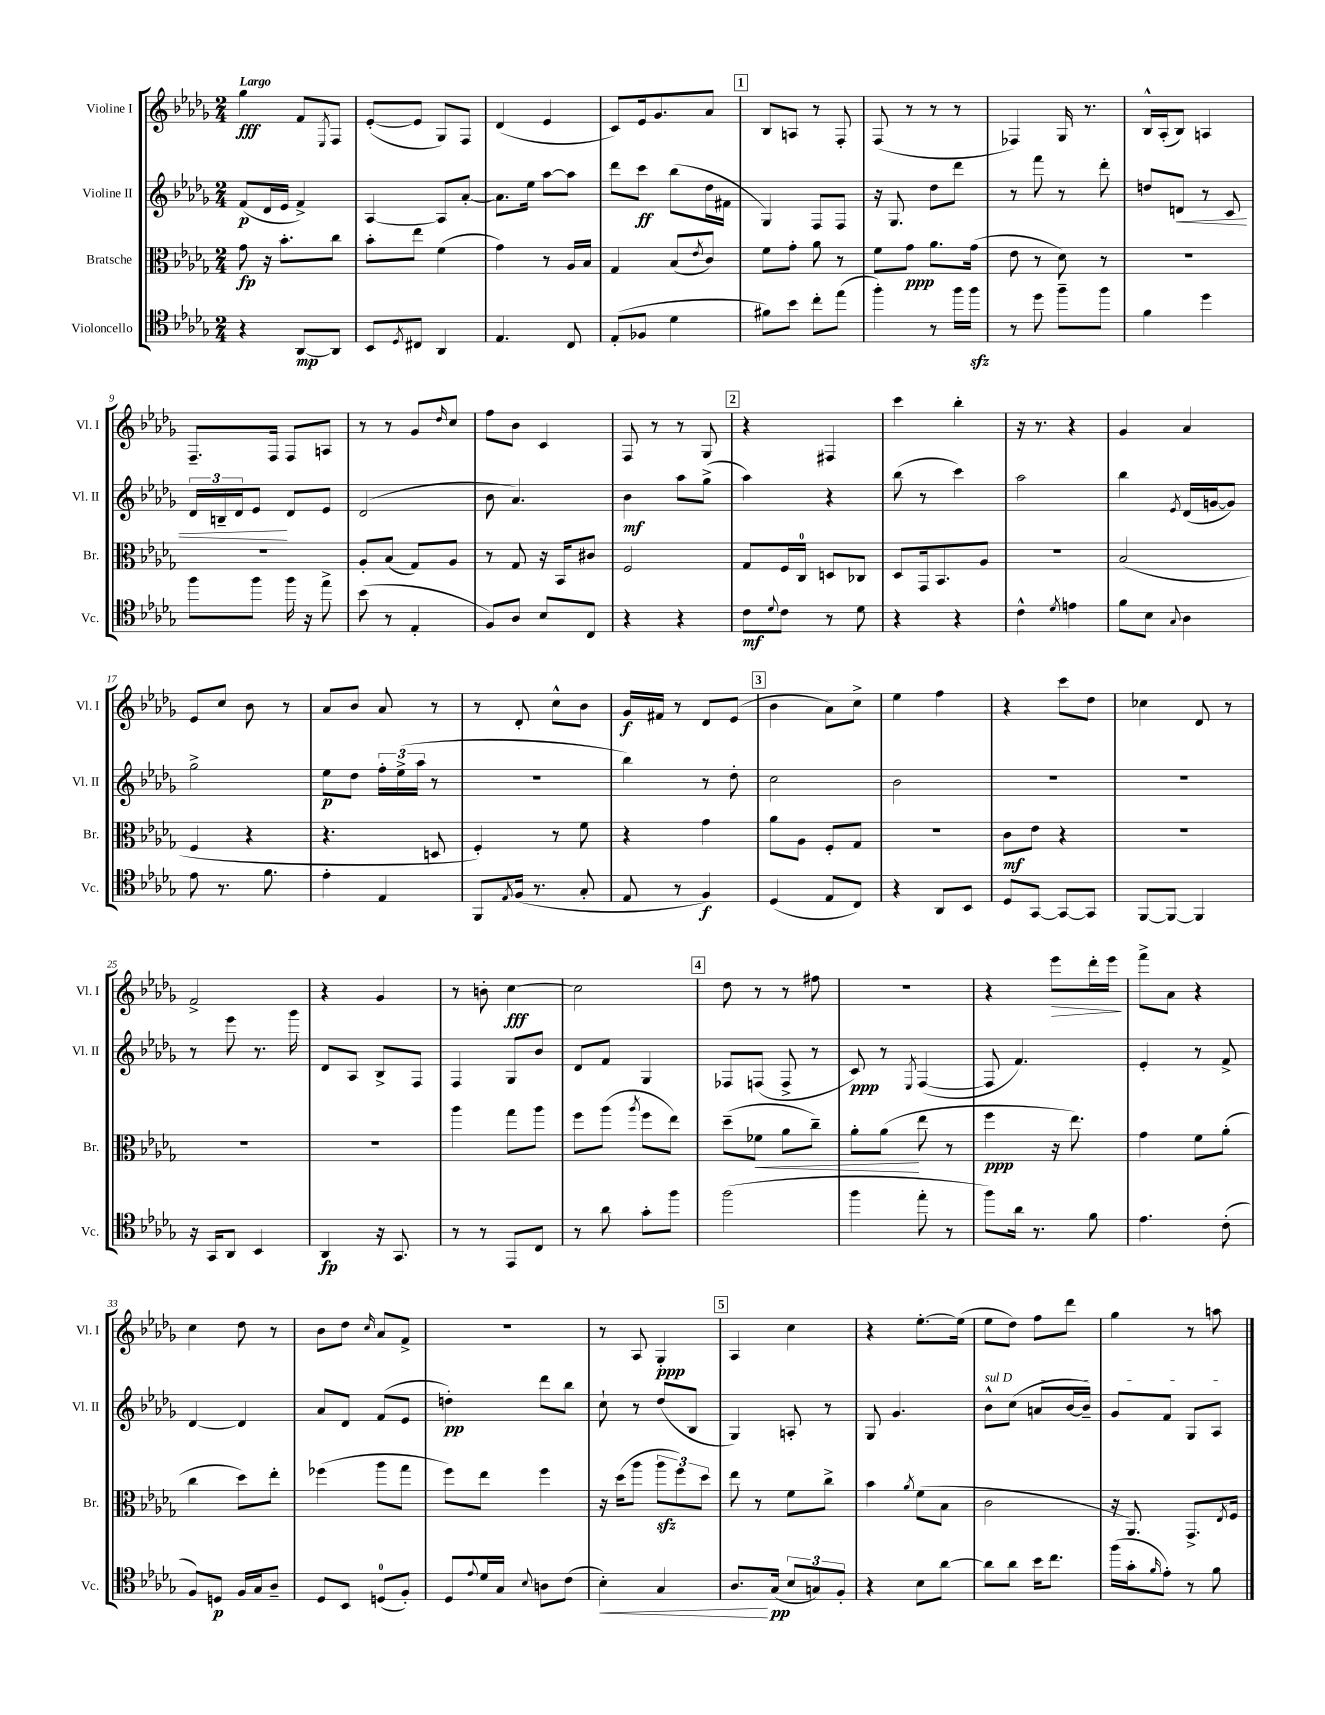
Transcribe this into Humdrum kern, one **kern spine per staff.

**kern	**dynam	**kern	**dynam	**kern	**dynam	**kern	**dynam
*part4	*part4	*part3	*part3	*part2	*part2	*part1	*part1
*staff4	*staff4	*staff3	*staff3	*staff2	*staff2	*staff1	*staff1
*I"Violoncello	*	*I"Bratsche	*	*I"Violine II	*	*I"Violine I	*
*I'Vc.	*	*I'Br.	*	*I'Vl. II	*	*I'Vl. I	*
*clefC4	*	*clefC3	*	*clefG2	*	*clefG2	*
*k[b-e-a-d-g-]	*	*k[b-e-a-d-g-]	*	*k[b-e-a-d-g-]	*	*k[b-e-a-d-g-]	*
*M2/4	*	*M2/4	*	*M2/4	*	*M2/4	*
=1	=1	=1	=1	=1	=1	=1	=1
!	!	!	!	!	!	!LO:TX:a:B:t=Largo	!
4r	.	8g-\	fp	(8f/L	p	4gg-\	fff
.	.	16r	.	16d-/L	.	.	.
.	.	8.b-'\L	.	16e-/JJ	.	.	.
[8AA-/L	mp	.	.	4f^/)	.	8f/L	.
.	.	.	.	.	.	8qE-/	.
8AA-/J]	.	8cc\J	.	.	.	8F/J	.
=2	=2	=2	=2	=2	=2	=2	=2
8BB-/L	.	8b-'\L	.	[4A-/	.	([8e-'/L	.
8qD-/	.	.	.	.	.	.	.
8C#X/J	.	8ee-\J	.	.	.	8e-/J]	.
4AA-/	.	(4f\	.	8A-/L]	.	8G-/L)	.
.	.	.	.	[8a-'/J	.	8F/J	.
=3	=3	=3	=3	=3	=3	=3	=3
4.E-/	.	4g-\)	.	8.a-\L]	.	(4d-/	.
.	.	.	.	16ee-\Jk	.	.	.
.	.	8r	.	[8aa-\L	.	4e-/	.
8C/	.	16A-/LL	.	8aa-\J]	.	.	.
.	.	16B-/JJ	.	.	.	.	.
=4	=4	=4	=4	=4	=4	=4	=4
(8E-'/L	.	4G-/	.	8ddd-\L	.	8c/L)	.
8F-X/J	.	.	.	8ccc\J	ff	16e-/k	.
.	.	.	.	.	.	8.g-/	.
4d-\	.	(8B-/L	.	(8bb-\L	.	.	.
.	.	8qe-/	.	.	.	.	.
.	.	8c/J)	.	16dd-\L	.	8a-/J	.
.	.	.	.	16f#X\JJ	.	.	.
!!LO:REH:place=s1:t=1
=5	=5	=5	=5	=5	=5	=5	=5
8f#X\L)	.	8f\L	.	4G-/)	.	8B-/L	.
8b-\J	.	8g-'\J	.	.	.	8An/J	.
8cc'\L	.	8a-\	.	8F/L	.	8r	.
(8ee-\J	.	8r	.	8F/J	.	8F'/	.
=6	=6	=6	=6	=6	=6	=6	=6
4ff'\)	.	8f\L	.	16r	.	(8F/	.
.	.	.	.	8.G-/	.	.	.
.	.	8g-\J	ppp	.	.	8r	.
8r	.	8.a-\L	.	8dd-\L	.	8r	.
16ff\LL	.	.	.	8ddd-\J	.	8r	.
16ffzz\JJ	.	(16g-\Jk	.	.	.	.	.
=7	=7	=7	=7	=7	=7	=7	=7
8r	.	8e-\	.	8r	.	4F-X/)	.
8dd-\	.	8r	.	8fff\	.	.	.
8ff~\L	.	8d-\)	.	8r	.	16G-/	.
.	.	.	.	.	.	8.r	.
8ff\J	.	8r	.	8ddd-'\	.	.	.
=8	=8	=8	=8	=8	=8	=8	=8
4f\	.	2r	.	8ddn/L	.	16B-^^/LL	.
.	.	.	.	.	.	(16A-'/J	.
!	!	!	!	!	!LO:HP:b	!	!
.	.	.	.	8dn/J	<	8B-/J)	.
4dd-\	.	.	.	8r	.	4An/	.
.	.	.	.	8c/	.	.	.
!!LO:LB:g=z
=9	=9	=9	=9	=9	=9	=9	=9
8ff\L	.	2r	.	24d-/LL	.	8.F~/L	.
.	.	.	.	24Bn~/	.	.	.
.	.	.	.	24d-/J	.	.	.
8ff\J	.	.	.	8e-/J	.	.	.
.	.	.	.	.	.	16F/Jk	.
16ff\	.	.	.	8d-/L	[	8F/L	.
16r	.	.	.	.	.	.	.
8ee-^\	.	.	.	8e-/J	.	8An/J	.
=10	=10	=10	=10	=10	=10	=10	=10
(8b-\	.	8A-'/L	.	(2d-/	.	8r	.
8r	.	(8B-/J	.	.	.	8r	.
4E-'/	.	8G-/L)	.	.	.	8g-/L	.
.	.	.	.	.	.	16qqdd-/	.
.	.	8A-/J	.	.	.	8cc/J	.
=11	=11	=11	=11	=11	=11	=11	=11
8F/L)	.	8r	.	8b-\	.	8ff\L	.
8A-/J	.	8G-/	.	4.a-/)	.	8b-\J	.
8B-/L	.	16r	.	.	.	4c/	.
.	.	16BB-/KL	.	.	.	.	.
8C/J	.	8c#X/J	.	.	.	.	.
=12	=12	=12	=12	=12	=12	=12	=12
4r	.	2F/	.	4b-\	mf	8F/	.
.	.	.	.	.	.	8r	.
4r	.	.	.	8aa-\L	.	8r	.
.	.	.	.	(8gg-^\J	.	8G-/	.
!!LO:REH:place=s1:t=2
=13	=13	=13	=13	=13	=13	=13	=13
8c\L	mf	8G-/L	.	4aa-\)	.	4r	.
8qqd-/	.	.	.	.	.	.	.
8c\J	.	16F/L	.	.	.	.	.
.	.	16C/JJ	.	.	.	.	.
8r	.	8Dn/L	.	4r	.	4F#X/	.
8d-\	.	8C-X/J	.	.	.	.	.
=14	=14	=14	=14	=14	=14	=14	=14
4r	.	8D-/L	.	(8bb-\	.	4ccc\	.
.	.	16GG-/k	.	8r	.	.	.
.	.	8.BB-/	.	.	.	.	.
4r	.	.	.	4ccc\)	.	4bb-'\	.
.	.	8A-/J	.	.	.	.	.
=15	=15	=15	=15	=15	=15	=15	=15
4c^^\	.	2r	.	2aa-\	.	16r	.
.	.	.	.	.	.	8.r	.
8qd-/	.	.	.	.	.	.	.
4en\	.	.	.	.	.	4r	.
=16	=16	=16	=16	=16	=16	=16	=16
8f\L	.	(2B-/	.	4bb-\	.	4g-/	.
8B-\J	.	.	.	.	.	.	.
8qqG-/	.	.	.	8qe-/	.	.	.
4A-\	.	.	.	(16d-/LL	.	4a-/	.
.	.	.	.	[16gn/J	.	.	.
.	.	.	.	8g/J])	.	.	.
!!LO:LB:g=z
=17	=17	=17	=17	=17	=17	=17	=17
8e-\	.	4F/	.	2gg-^\	.	8e-/L	.
8.r	.	.	.	.	.	8cc/J	.
.	.	4r	.	.	.	8b-\	.
8.f\	.	.	.	.	.	.	.
.	.	.	.	.	.	8r	.
=18	=18	=18	=18	=18	=18	=18	=18
4e-'\	.	4.r	.	8ee-\L	p	8a-/L	.
.	.	.	.	8dd-\J	.	8b-/J	.
4E-/	.	.	.	24ff'\LL	.	8a-/	.
.	.	.	.	(24ee-^\	.	.	.
.	.	.	.	24aa-\JJ	.	.	.
.	.	8Dn/	.	8r	.	8r	.
=19	=19	=19	=19	=19	=19	=19	=19
8FF/L	.	4F'/)	.	2r	.	8r	.
8qE-/	.	.	.	.	.	.	.
(16F/Jk	.	.	.	.	.	8d-'/	.
8.r	.	.	.	.	.	.	.
.	.	8r	.	.	.	8cc^^\L	.
8G-'/	.	8f\	.	.	.	8b-\J	.
=20	=20	=20	=20	=20	=20	=20	=20
8E-/	.	4r	.	4bb-\)	.	16g-/LL	f
.	.	.	.	.	.	16f#X/JJ	.
8r	.	.	.	.	.	8r	.
4F/)	f	4g-\	.	8r	.	8d-/L	.
.	.	.	.	8dd-'\	.	(8e-/J	.
!!LO:REH:place=s1:t=3
=21	=21	=21	=21	=21	=21	=21	=21
(4D-/	.	8a-\L	.	2cc\	.	4b-\	.
.	.	8A-\J	.	.	.	.	.
8E-/L	.	8F'/L	.	.	.	8a-\L)	.
8C/J)	.	8G-/J	.	.	.	8cc^\J	.
=22	=22	=22	=22	=22	=22	=22	=22
4r	.	2r	.	2b-\	.	4ee-\	.
8AA-/L	.	.	.	.	.	4ff\	.
8BB-/J	.	.	.	.	.	.	.
=23	=23	=23	=23	=23	=23	=23	=23
8D-/L	.	8c\L	mf	2r	.	4r	.
[8GG-/J	.	8e-\J	.	.	.	.	.
8GG-/L_	.	4r	.	.	.	8ccc\L	.
8GG-/J]	.	.	.	.	.	8dd-\J	.
=24	=24	=24	=24	=24	=24	=24	=24
[8FF/L	.	2r	.	2r	.	4cc-X\	.
8FF/J_	.	.	.	.	.	.	.
4FF/]	.	.	.	.	.	8d-/	.
.	.	.	.	.	.	8r	.
!!LO:LB:g=z
=25	=25	=25	=25	=25	=25	=25	=25
16r	.	2r	.	8r	.	2f^/	.
16GG-/KL	.	.	.	.	.	.	.
8AA-/J	.	.	.	8eee-\	.	.	.
4BB-/	.	.	.	8.r	.	.	.
.	.	.	.	16ggg-\	.	.	.
=26	=26	=26	=26	=26	=26	=26	=26
4AA-/	fp	2r	.	8d-/L	.	4r	.
.	.	.	.	8A-/J	.	.	.
16r	.	.	.	8B-^/L	.	4g-/	.
8.GG-/	.	.	.	.	.	.	.
.	.	.	.	8F/J	.	.	.
=27	=27	=27	=27	=27	=27	=27	=27
8r	.	4aa-\	.	4F/	.	8r	.
8r	.	.	.	.	.	8bn'\	.
8EE-/L	.	8gg-\L	.	8G-/L	.	[4cc\	fff
8C/J	.	8aa-\J	.	8b-/J	.	.	.
=28	=28	=28	=28	=28	=28	=28	=28
8r	.	8ff\L	.	8d-/L	.	2cc\]	.
8a-\	.	(8aa-\J	.	8f/J	.	.	.
.	.	8qaa-/	.	.	.	.	.
8g-'\L	.	8ff\L	.	4G-/	.	.	.
8ff\J	.	8ee-\J)	.	.	.	.	.
!!LO:REH:place=s1:t=4
=29	=29	=29	=29	=29	=29	=29	=29
(2ff\	.	(8dd-~\L	.	8F-X/L	.	8dd-\	.
!	!	!	!LO:HP:b	!	!	!	!
.	.	8f-X\J	<	(8Fn/J	.	8r	.
.	.	8a-\L	.	8F^/	.	8r	.
.	.	8cc~\J)	.	8r	.	8ff#X\	.
=30	=30	=30	=30	=30	=30	=30	=30
4ff\	.	8a-'\L	.	8c/)	ppp	2r	.
.	.	(8a-\J	.	8r	.	.	.
.	.	.	.	8qE-/	.	.	.
8ee-'\	.	8ee-\	[	([4F/	.	.	.
8r	.	8r	.	.	.	.	.
=31	=31	=31	=31	=31	=31	=31	=31
8ff\L)	.	4ff\	ppp	8F/]	.	4r	.
16a-\Jk	.	.	.	4.f/)	.	.	.
8.r	.	.	.	.	.	.	.
!	!	!	!	!	!	!	!LO:HP:b
.	.	16r	.	.	.	8eee-\L	>
.	.	8.ee-\)	.	.	.	.	.
8f\	.	.	.	.	.	16ddd-'\L	.
.	.	.	.	.	.	16eee-\JJ	.
.	.	.	.	.	.	.	]
=32	=32	=32	=32	=32	=32	=32	=32
4.e-\	.	4g-\	.	4e-'/	.	8fff^\L	.
.	.	.	.	.	.	8a-\J	.
.	.	8f\L	.	8r	.	4r	.
(8c'\	.	(8a-'\J	.	8f^/	.	.	.
!!LO:LB:g=z
=33	=33	=33	=33	=33	=33	=33	=33
8F/L)	.	4cc\	.	[4d-/	.	4cc\	.
8Dn/J	p	.	.	.	.	.	.
16F/LL	.	8dd-\L)	.	4d-/]	.	8dd-\	.
16G-/J	.	.	.	.	.	.	.
8A-~/J	.	8ee-'\J	.	.	.	8r	.
=34	=34	=34	=34	=34	=34	=34	=34
8D-/L	.	(4ff-X\	.	8a-/L	.	8b-\L	.
8BB-/J	.	.	.	8d-/J	.	8dd-\J	.
.	.	.	.	.	.	16qqcc/	.
(8Dn/L	.	8aa-\L	.	(8f/L	.	8a-/L	.
8F'/J)	.	8gg-\J	.	8e-/J	.	8f^/J	.
=35	=35	=35	=35	=35	=35	=35	=35
8D-/L	.	8ff\L)	.	4ddn'\)	pp	2r	.
8qqe-/	.	.	.	.	.	.	.
16d-/L	.	8ee-\J	.	.	.	.	.
16G-/JJ	.	.	.	.	.	.	.
8qqB-/	.	.	.	.	.	.	.
8An\L	.	4ff\	.	8ddd-\L	.	.	.
(8c\J	.	.	.	8bb-\J	.	.	.
=36	=36	=36	=36	=36	=36	=36	=36
!	!LO:HP:b	!	!	!	!	!	!
4B-'\)	<	16r	.	8cc`\	.	8r	.
.	.	(16dd-\KL	.	.	.	.	.
.	.	8aa-\J	.	8r	.	8A-/	.
4G-/	.	12aa-zz\L	.	(8dd-/L	.	4G-'/	ppp
.	.	12ff\)	.	.	.	.	.
.	.	.	.	8B-/J	.	.	.
.	.	12dd-\J	.	.	.	.	.
!!LO:REH:place=s1:t=5
=37	=37	=37	=37	=37	=37	=37	=37
8.A-/L	.	8ee-\	.	4G-/)	.	4A-/	.
.	.	8r	.	.	.	.	.
(16G-/Jk	[ pp	.	.	.	.	.	.
12B-/L	.	8f\L	.	8An'/	.	4cc\	.
12Gn/)	.	.	.	.	.	.	.
.	.	8cc^\J	.	8r	.	.	.
12F'/J	.	.	.	.	.	.	.
=38	=38	=38	=38	=38	=38	=38	=38
4r	.	4b-\	.	8G-/	.	4r	.
.	.	.	.	4.g-/	.	.	.
.	.	8qa-/	.	.	.	.	.
8B-\L	.	(8f\L	.	.	.	[8.ee-'\L	.
[8a-\J	.	8B-\J	.	.	.	.	.
.	.	.	.	.	.	(16ee-\Jk]	.
=39	=39	=39	=39	=39	=39	=39	=39
!	!	!	!	!LO:TX:a:i:t=sul D	!	!	!
8a-\L]	.	2c\	.	8b-^^\L	.	8ee-\L	.
8a-\J	.	.	.	(8cc\J	.	8dd-\J)	.
16b-\KL	.	.	.	8an/L	.	8ff\L	.
8.cc\J	.	.	.	.	.	.	.
.	.	.	.	[16b-/L	.	8ddd-\J	.
.	.	.	.	16b-~/JJ])	.	.	.
=40	=40	=40	=40	=40	=40	=40	=40
(16ff\LL	.	16r	.	8g-/L	.	4gg-\	.
16g-'\J	.	8.AA-/)	.	.	.	.	.
16qqf/	.	.	.	.	.	.	.
8e-'\J)	.	.	.	8f/J	.	.	.
8r	.	8.GG-^/L	.	8G-/L	.	8r	.
8f\	.	.	.	8A-/J	.	8aan\	.
.	.	8qE-/	.	.	.	.	.
.	.	16F/Jk	.	.	.	.	.
==	==	==	==	==	==	==	==
*-	*-	*-	*-	*-	*-	*-	*-
